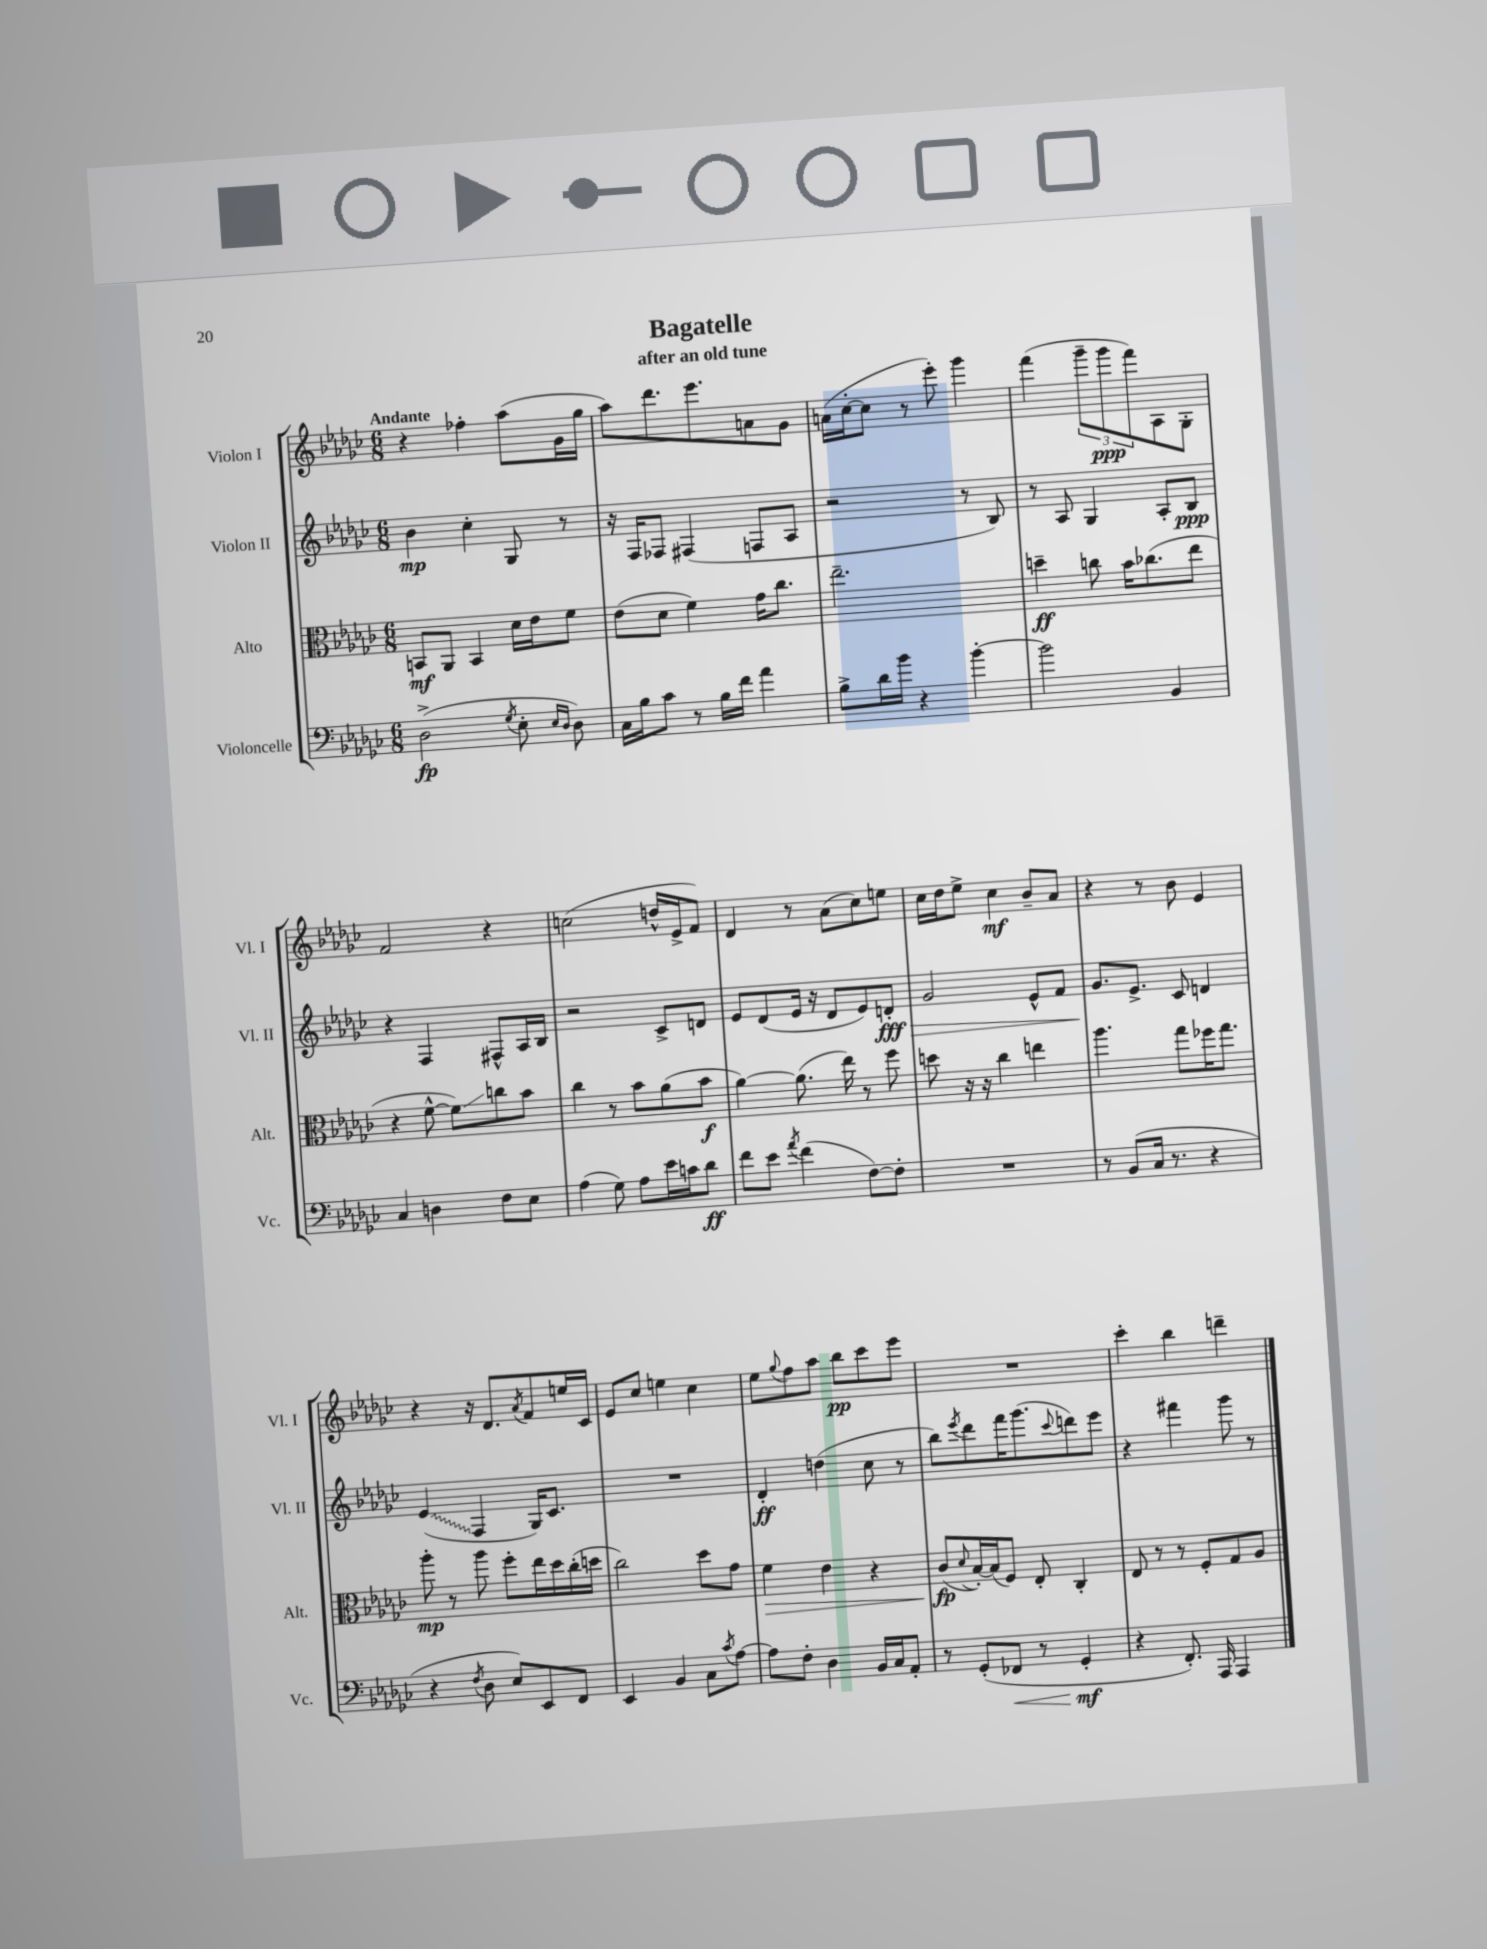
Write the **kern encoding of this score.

**kern	**kern	**kern	**kern
*staff4	*staff3	*staff2	*staff1
*clefF4	*clefC3	*clefG2	*clefG2
*k[b-e-a-d-g-c-]	*k[b-e-a-d-g-c-]	*k[b-e-a-d-g-c-]	*k[b-e-a-d-g-c-]
*M6/8	*M6/8	*M6/8	*M6/8
(2D-^\	8BB/L	4b-\	4r
.	8AA-/J	.	.
.	4BB/	4cc-'\	4ff-'\
8qG-/	.	.	.
8E-'\	16d-\LL	8G-/	(8aa-\L
.	16e-\J	.	.
16qqE-/LL	.	.	.
16qqD-/JJ	.	.	.
8D-\)	8f\J	8r	16g-\L
.	.	.	16gg-\JJ
=	=	=	=
16C-\LL	(8e-\L	16r	8aa-\L)
16B-\J	.	16F/LK	.
8c-\J	8d-\J	8F-/J	8.ddd-\
8r	4f\)	(4F#/	.
.	.	.	8.eee-\
16B-\LL	.	.	.
16f\JJ	.	.	.
4a-\	16g-\LK	8F/L	8a\
.	8.cc-\J	.	.
.	.	8A-/J	8g-\J
=	=	=	=
8B-^\L	2.ee-~\	2r	(16a\LL
.	.	.	[16cc-'\J
16d-\L	.	.	8cc-\]J
16b-\JJ	.	.	.
4r	.	.	8r
.	.	.	8eee-'\)
[4b-'\	.	8r	4ggg-\
.	.	8B-/)	.
=	=	=	=
2b-\]	4dd~\	8r	(4fff\
.	.	8A-/	.
.	8cc\	4G-/	12ggg-~\L
.	.	.	12ggg-\
.	16b-\LK	.	.
.	.	.	12fff\)
.	(8.cc-\	.	.
4BB-/	.	8A-'/L	8A-\
.	8ee-\J	8B-/J	8G-'\J
=	=	=	=
4C-/	4r	4r	2f/
4D\	[8f^^\	4F/	.
.	8f\]L)	.	.
8F\L	8cc\	8F#^^/L	4r
8E-\J	8b-\J	16A-/L	.
.	.	16B-/JJ	.
=	=	=	=
(4A-\	4cc-\	2r	(2cc\
8G-\)	8r	.	.
8A-\L	8b-\L	.	.
16e-\L	(8a-\	8c-^/L	16dd^^/LL
16c\J	.	.	16e-^/J
8d-\J	8b-\J	8d/J	8f/J)
=	=	=	=
8f\L	[4a-\)	8e-/L	4d-/
8e-\J	.	(8d-/	.
8qa-/	.	.	.
(4f\	(8.a-\]	16e-/Jk	8r
.	.	16r	.
.	.	8d-/L	(8a-\L
.	16ee-\)	.	.
[8F\L)	8r	8e-/)	8cc-\)
8F'\]J	8ff\	8d'/J	8ee\J
=	=	=	=
2.r	8dd\	2g-/	16cc-\LL
.	.	.	16dd-\J
.	16r	.	8ee-^\J
.	16r	.	.
.	4cc-\	.	4cc-\
.	4ee\	8e-^^/L	8b-~/L
.	.	8f/J	8a-/J
=	=	=	=
8r	4.aa-\	8.g-/L	4r
(8BB-/L	.	.	.
.	.	8.e-^/J	.
16C-/Jk	.	.	8r
8.r	.	.	.
.	8gg-\L	8c-/	8b-\
4r	16ff-\K	4d/	4e-/
.	8.gg-\J	.	.
=	=	=	=
4r	8aa-'\	(4e-/	4r
.	8r	.	.
8qF/	.	.	.
8D-\	8aa-\	4F/	16r
.	.	.	8.d-/L
8E-/L)	8ff'\L	.	.
.	.	.	8qa-/
8EE-/	16ee-\L	16G-/LK)	8f/
.	16dd-\	8.c-/J	.
8FF/J	(16cc-'\	.	16ee/L
.	16dd\JJ	.	16c-/JJ
=	=	=	=
4EE-/	2cc-\)	2.r	8e-/L
.	.	.	8cc-/J
4BB-/	.	.	4ee\
8C-\L	8dd-\L	.	4cc-\
8qc-/	.	.	.
[8A-\J	8g-\J	.	.
=	=	=	=
8A-\]L	4f\	4d-'/	8ee-\L
.	.	.	8qqgg-/
8F'\J	.	.	8ff\
4D-\	4e-\	(4dd\	8aa-\J
.	.	.	8bb-\L
16BB-/LL	4r	8cc-\	8ccc-\
16C-/J	.	.	.
8AA-'/J	.	8r	8eee-\J
=	=	=	=
8r	(8c-/L	8bb-\L)	2.r
.	8qqd-/	8qeee-/	.
(8GG-'/L	[16B-'/L)	8ddd-\	.
.	(16B-/]J	.	.
8FF-/J	8F/J)	16fff\K	.
.	.	(8.ggg-\	.
8r	8E-'/	.	.
.	.	8qqccc-/	.
4GG-'/	4C-'/	8ddd\)	.
.	.	8eee-\J	.
=	=	=	=
4r	8E-/	4r	4ccc-'\
.	8r	.	.
8.FF'/)	8r	4fff#\	4bb-\
.	8F'/L	.	.
16AAA-/	.	.	.
4AAA-/	8G-/	8ggg-\	4ddd~\
.	8A-/J	8r	.
==	==	==	==
*-	*-	*-	*-
